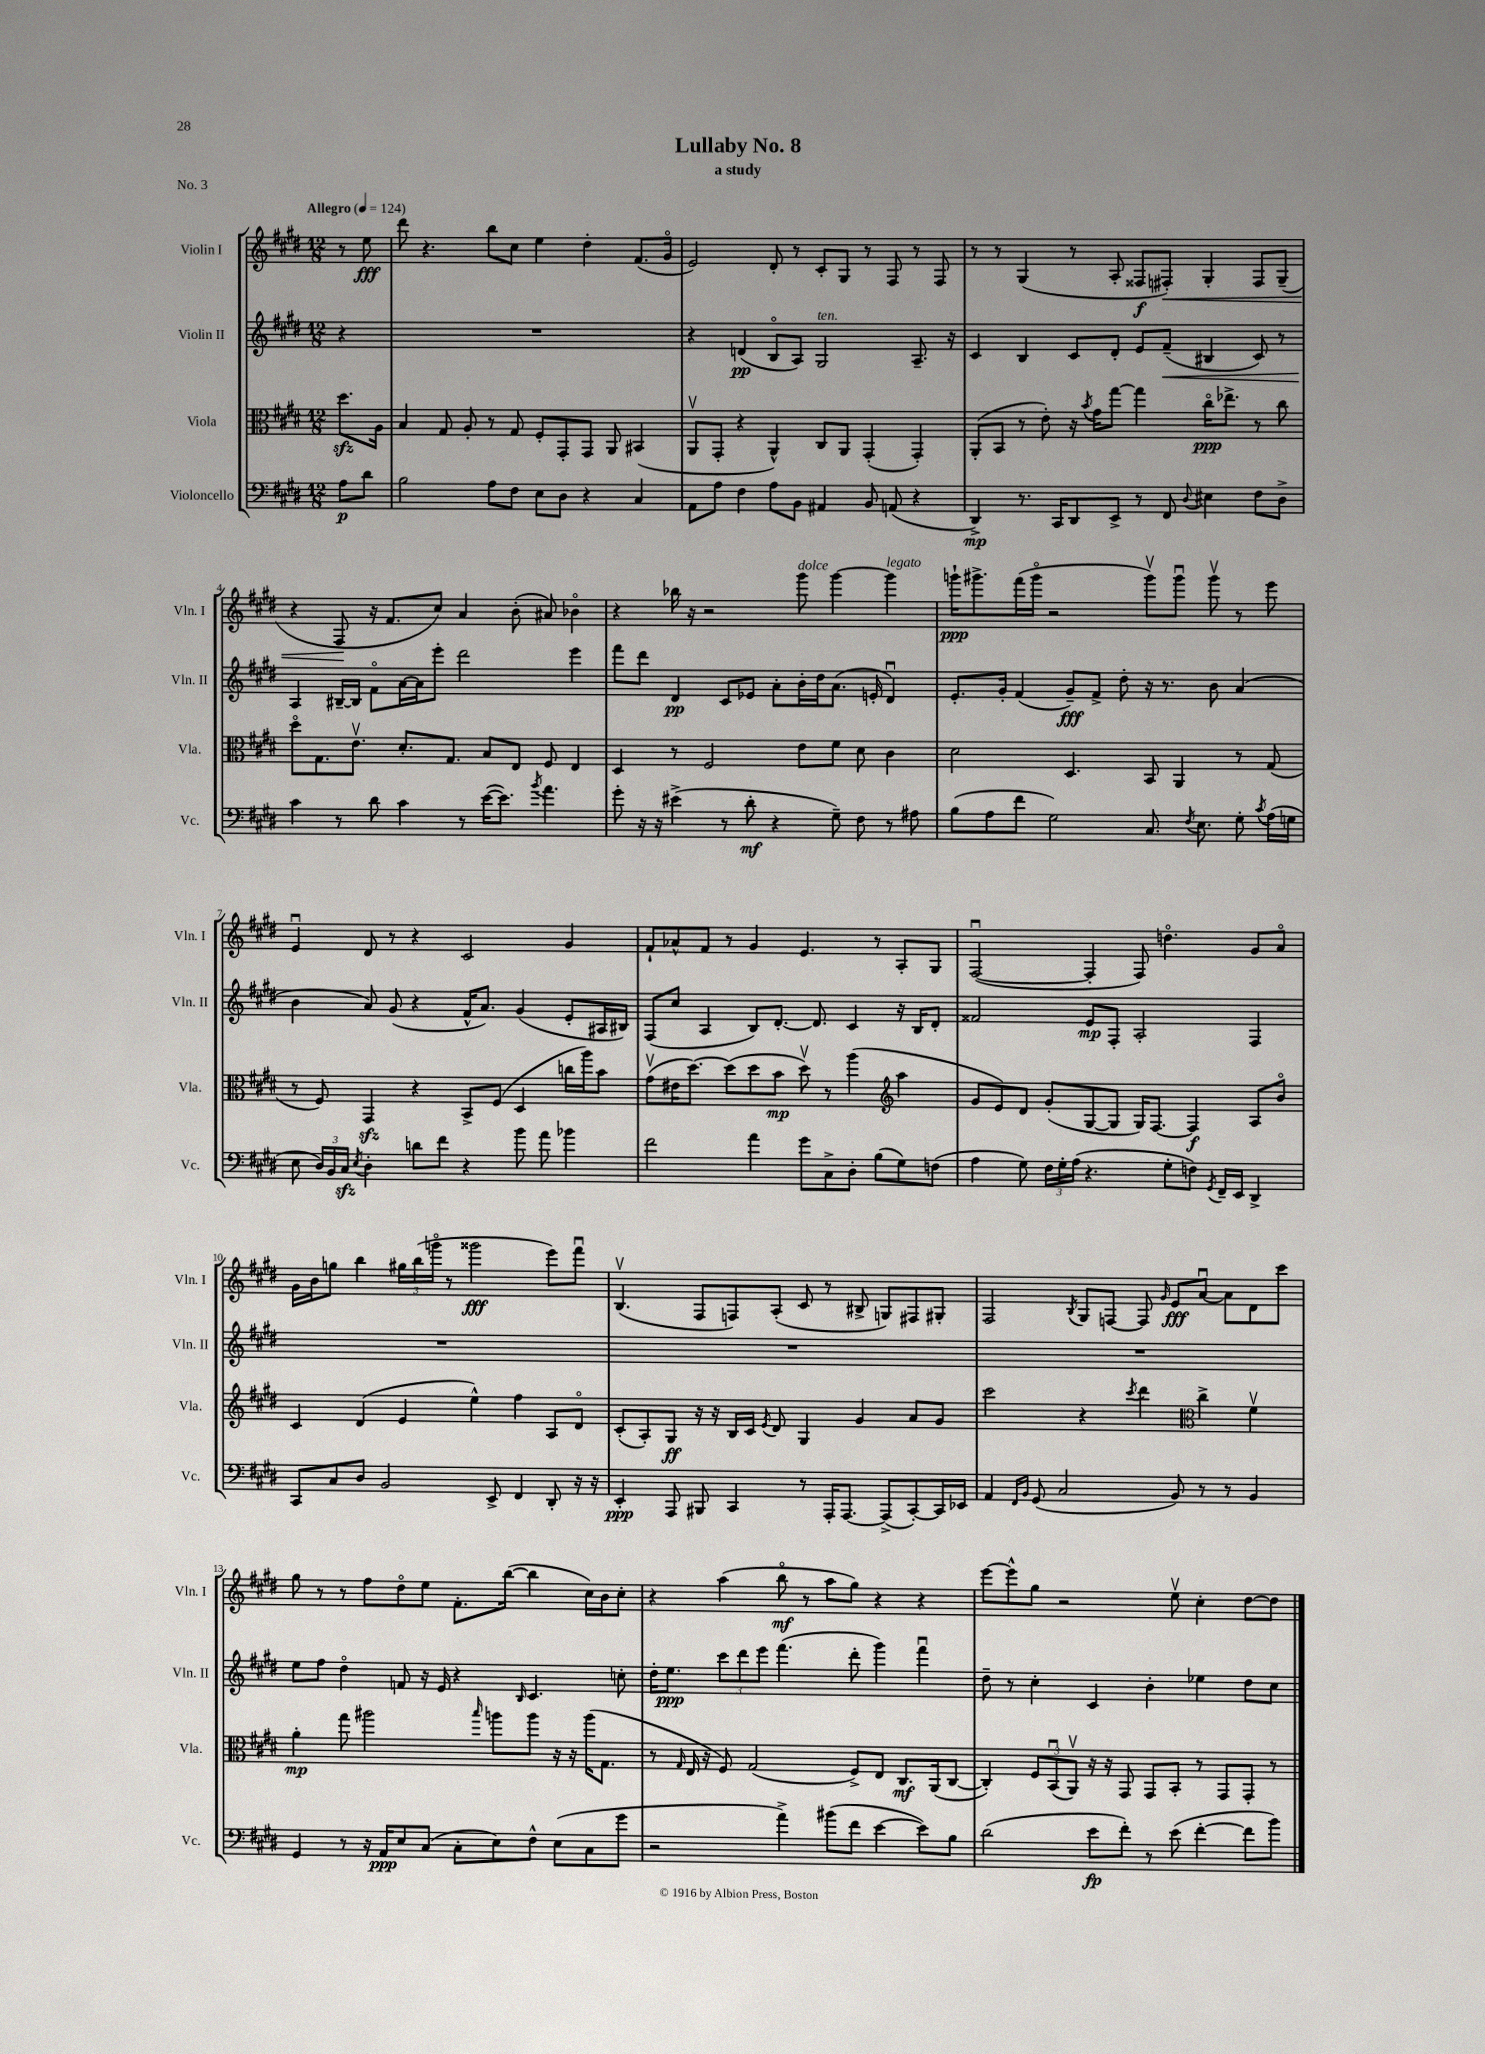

**kern	**dynam	**kern	**dynam	**kern	**dynam	**kern	**dynam
*part4	*part4	*part3	*part3	*part2	*part2	*part1	*part1
*staff4	*staff4	*staff3	*staff3	*staff2	*staff2	*staff1	*staff1
*I"Violoncello	*	*I"Viola	*	*I"Violin II	*	*I"Violin I	*
*I'Vc.	*	*I'Vla.	*	*I'Vln. II	*	*I'Vln. I	*
*clefF4	*	*clefC3	*	*clefG2	*	*clefG2	*
*k[f#c#g#d#]	*	*k[f#c#g#d#]	*	*k[f#c#g#d#]	*	*k[f#c#g#d#]	*
*M12/8	*	*M12/8	*	*M12/8	*	*M12/8	*
*MM124	*	*MM124	*	*MM124	*	*MM124	*
=	=	=	=	=	=	=	=
!	!	!	!	!	!	!LO:TX:a:B:t=Allegro	!
8A\L	p	8.dd#zz\L	.	4r	.	8r	.
8d#\J	.	.	.	.	.	8ee\	fff
.	.	16A\Jk	.	.	.	.	.
=1	=1	=1	=1	=1	=1	=1	=1
2B\	.	4B/	.	1.r	.	8ddd#\	.
.	.	.	.	.	.	4.r	.
.	.	8G#/	.	.	.	.	.
.	.	8A'/	.	.	.	.	.
8A\L	.	8r	.	.	.	8bb\L	.
8F#\J	.	8G#/	.	.	.	8cc#\J	.
8E\L	.	8F#'/L	.	.	.	4ee\	.
8D#\J	.	8GG#'/	.	.	.	.	.
4r	.	8GG#/J	.	.	.	4dd#'\	.
.	.	8AA/	.	.	.	.	.
4C#/	.	(4BB#X/	.	.	.	(8.f#/L	.
.	.	.	.	.	.	16g#/Jk	.
=2	=2	=2	=2	=2	=2	=2	=2
8AA\L	.	8AAv/L	.	4r	.	2e/)	.
8A\J	.	8GG#'/J	.	.	.	.	.
4F#\	.	4r	.	(4dn/	pp	.	.
8A\L	.	4AA^^/)	.	8B/L	.	8d#'/	.
8BB\J	.	.	.	8A/J)	.	8r	.
!	!	!	!	!LO:TX:a:i:t=ten.	!	!	!
4AA#X/	.	8C#/L	.	2G#/	.	8c#'/L	.
.	.	8AA/J	.	.	.	8G#/J	.
8BB/	.	(4GG#'/	.	.	.	8r	.
(8AAn/	.	.	.	.	.	8F#/	.
4r	.	4GG#'/)	.	8.A~/	.	8r	.
.	.	.	.	.	.	8F#/	.
.	.	.	.	16r	.	.	.
=3	=3	=3	=3	=3	=3	=3	=3
4DD#^/)	mp	(8AA'/L	.	4c#/	.	8r	.
.	.	8BB/J	.	.	.	8r	.
8.r	.	8r	.	4B/	.	(4G#/	.
.	.	8e'\)	.	.	.	.	.
16CC#/KL	.	.	.	.	.	.	.
8DD#/	.	16r	.	8c#/L	.	8r	.
.	.	8qb/	.	.	.	.	.
.	.	16g#\KL	.	.	.	.	.
8EE^/J	.	[8gg#\J	.	8d#'/J	.	8A'/	.
8r	.	4gg#\]	.	8e/L	.	8F##X/L	f
!	!	!	!	!	!LO:HP:b	!	!LO:HP:b
8FF#/	.	.	.	(8f#~/J	<	8F#X'/J)	<
8qqD#/	.	.	.	.	.	.	.
4E#X\	.	16cc#\KL	ppp	4B#X/	.	4G#'/	.
.	.	8.ee-X^\J	.	.	.	.	.
8F#\L	.	8r	.	8c#/)	.	8F#/L	.
8D#^\J	.	8cc#\	.	8r	.	(8G#~/J	.
!!LO:LB:g=z
=4	=4	=4	=4	=4	=4	=4	=4
4c#\	.	8dd#\L	.	4A/	.	4r	.
.	.	8.G#\	.	.	.	.	.
8r	.	.	.	[16B#X~/LL	[	8F#/	.
.	.	8.ev\J	.	16B#/JJ]	.	.	.
8d#\	.	.	.	8f#\L	.	16r	[
.	.	.	.	.	.	8.f#/L	.
4c#\	.	8.d#'/L	.	[16a\L	.	.	.
.	.	.	.	16a\J]	.	.	.
.	.	.	.	8eee'\J	.	8cc#/J)	.
.	.	8.G#/J	.	.	.	.	.
8r	.	.	.	2ddd#\	.	4a/	.
([16e\KL	.	8B/L	.	.	.	.	.
8.e\J])	.	.	.	.	.	.	.
.	.	8E/J	.	.	.	(8b'\	.
8qb/	.	.	.	.	.	.	.
4.a\	.	8F#/	.	.	.	8a#X/)	.
.	.	4E/	.	4eee\	.	4b-X\	.
=5	=5	=5	=5	=5	=5	=5	=5
8g#'\	.	4D#/	.	8fff#\L	.	4r	.
16r	.	.	.	8ddd#\J	.	.	.
16r	.	.	.	.	.	.	.
(4e#X^\	.	8r	.	4d#/	pp	16bb-X\	.
.	.	.	.	.	.	16r	.
.	.	2F#/	.	.	.	2r	.
8r	.	.	.	8c#/L	.	.	.
8d#'\	mf	.	.	8e-X/J	.	.	.
4r	.	.	.	8a'\L	.	.	.
!	!	!	!	!	!	!LO:TX:a:i:t=dolce	!
.	.	8e\L	.	16b'\L	.	8ggg#\	.
.	.	.	.	16dd#\J	.	.	.
8G#~\)	.	8f#\J	.	(8.a\J	.	[4ggg#\	.
8F#\	.	8d#\	.	.	.	.	.
.	.	.	.	16en'/	.	.	.
!	!	!	!	!	!	!LO:TX:a:i:t=legato	!
8r	.	4c#\	.	4d#u/)	.	4ggg#\]	.
8A#X\	.	.	.	.	.	.	.
=6	=6	=6	=6	=6	=6	=6	=6
(8B\L	.	2d#\	.	8.e'/L	.	16gggn`\KL	ppp
.	.	.	.	.	.	8.ggg#X^\	.
8A\	.	.	.	.	.	.	.
.	.	.	.	16g#'/Jk	.	.	.
8f#\J	.	.	.	(4f#/	.	(16fff#\L	.
.	.	.	.	.	.	16ggg#\JJ	.
2G#\)	.	.	.	.	.	2r	.
.	.	4.D#/	.	8g#~/L)	fff	.	.
.	.	.	.	8f#^/J	.	.	.
.	.	.	.	8dd#'\	.	.	.
8.C#/	.	8BB/	.	16r	.	8ggg#v\L)	.
.	.	.	.	8.r	.	.	.
.	.	4AA/	.	.	.	8ggg#u\J	.
8qF#/	.	.	.	.	.	.	.
8.E\	.	.	.	.	.	.	.
.	.	.	.	8b\	.	8ggg#v\	.
8G#'\	.	8r	.	(4a/	.	8r	.
8qc#/	.	.	.	.	.	.	.
(16A\LL	.	(8G#/	.	.	.	8eee\	.
16Gn\JJ	.	.	.	.	.	.	.
!!LO:LB:g=z
=7	=7	=7	=7	=7	=7	=7	=7
8E\	.	8r	.	4b\	.	4eu/	.
24D#/LL)	.	8F#/)	.	.	.	.	.
24BB/	.	.	.	.	.	.	.
24C#zz/JJ	.	.	.	.	.	.	.
8qE/	.	.	.	.	.	.	.
4D#'\	.	4GG#zz/	.	8a/)	.	8d#/	.
.	.	.	.	(8g#/	.	8r	.
8dn\L	.	4r	.	4r	.	4r	.
8f#\J	.	.	.	.	.	.	.
4r	.	8BB^/L	.	16f#^^/KL	.	2c#/	.
.	.	.	.	8.a/J)	.	.	.
.	.	(8F#/J	.	.	.	.	.
8b\	.	4D#/	.	(4g#/	.	.	.
8a\	.	.	.	.	.	.	.
4b-X\	.	16ccn\LL	.	8e'/L	.	4g#/	.
.	.	16aa\J)	.	.	.	.	.
.	.	8b\J	.	16A#X/L	.	.	.
.	.	.	.	16B#X/JJ)	.	.	.
=8	=8	=8	=8	=8	=8	=8	=8
2f#\	.	(8g#v\L	.	(8F#/L	.	8f#`/L	.
.	.	16e#X\K	.	8cc#/J	.	8a-X^^/	.
.	.	[8.dd#\J)	.	.	.	.	.
.	.	.	.	4A/	.	8f#/J	.
.	.	(8dd#\L]	.	.	.	8r	.
4a\	.	8dd#\	.	8B/L)	.	4g#/	.
.	.	8b\J	mp	[8.d#'/J	.	.	.
8g#\L	.	8dd#v\)	.	.	.	4.e/	.
.	.	.	.	8.d#/]	.	.	.
8C#^\	.	8r	.	.	.	.	.
8D#'\J	.	(4aa\	.	4c#/	.	.	.
(8B\L	.	.	.	.	.	8r	.
*	*	*clefG2	*	*	*	*	*
8G#\)	.	4aa\	.	16r	.	8A'/L	.
.	.	.	.	16B/KL	.	.	.
(8Fn\J	.	.	.	8d#'/J	.	8G#/J	.
=9	=9	=9	=9	=9	=9	=9	=9
4A\	.	8g#/L	.	2f##X/	.	([2F#u/	.
.	.	8e/)	.	.	.	.	.
8G#\)	.	8d#/J	.	.	.	.	.
24F#\LL	.	(8g#'/L	.	.	.	.	.
24G#'\	.	.	.	.	.	.	.
(24A\JJ	.	.	.	.	.	.	.
4.r	.	[8G#/	.	8e/L	mp	4F#'/]	.
.	.	8G#/J]	.	8F#'/J	.	.	.
.	.	16G#/KL)	.	2A'/	.	8F#/)	.
.	.	[8.F#/J	.	.	.	.	.
8G#'\L	.	.	.	.	.	4.ddn\	.
8Fn\J)	.	4F#/]	f	.	.	.	.
8qGG#/	.	.	.	.	.	.	.
16FF#~/LL	.	.	.	.	.	.	.
16EE/JJ	.	.	.	.	.	.	.
4DD#^/	.	8A/L	.	4F#/	.	8g#/L	.
.	.	8b/J	.	.	.	8a/J	.
!!LO:LB:g=z
=10	=10	=10	=10	=10	=10	=10	=10
8CC#/L	.	4c#/	.	1.r	.	16g#\LL	.
.	.	.	.	.	.	16b\J	.
8C#/	.	.	.	.	.	8ggn\J	.
8D#/J	.	(4d#/	.	.	.	4bb\	.
2BB/	.	.	.	.	.	.	.
.	.	4e/	.	.	.	24gg#X\LL	.
.	.	.	.	.	.	(24bb\	.
.	.	.	.	.	.	24gggn\JJ	.
.	.	.	.	.	.	8r	.
.	.	4ee^^\)	.	.	.	2ggg##X\	fff
8EE^/	.	.	.	.	.	.	.
4FF#/	.	4ff#\	.	.	.	.	.
8DD#'/	.	8A/L	.	.	.	8eee\L)	.
16r	.	8d#/J	.	.	.	8fff#u\J	.
16r	.	.	.	.	.	.	.
=11	=11	=11	=11	=11	=11	=11	=11
4EE'/	ppp	(8c#'/L	.	1.r	.	(4.Bv/	.
.	.	8A'/)	.	.	.	.	.
8AAA/	.	8G#/J	ff	.	.	.	.
8BBB#X/	.	16r	.	.	.	8F#/L	.
.	.	16r	.	.	.	.	.
4CC#/	.	16B/LL	.	.	.	8Fn/)	.
.	.	16c#/JJ	.	.	.	.	.
.	.	8qe/	.	.	.	.	.
.	.	8d#/	.	.	.	(8A'/J	.
8r	.	4G#/	.	.	.	8c#/	.
16AAA'/KL	.	.	.	.	.	8r	.
[8.AAA/J	.	.	.	.	.	.	.
.	.	4g#/	.	.	.	8B#X^/	.
(8AAA^/L]	.	.	.	.	.	8Gn/L)	.
[8CC#'/)	.	8a/L	.	.	.	8F#X/	.
16CC#/L]	.	8g#/J	.	.	.	8G#X'/J	.
16EE-X/JJ	.	.	.	.	.	.	.
=12	=12	=12	=12	=12	=12	=12	=12
4AA/	.	2ccc#\	.	1.r	.	2F#/	.
16qqFF#/LL	.	.	.	.	.	.	.
16qqBB/JJ	.	.	.	.	.	.	.
(8GG#/	.	.	.	.	.	.	.
2C#/	.	.	.	.	.	.	.
.	.	.	.	.	.	8qB/	.
.	.	4r	.	.	.	8G#/L	.
.	.	.	.	.	.	[8Fn/J	.
.	.	8qccc#/	.	.	.	.	.
.	.	4ddd#\	.	.	.	8F/]	.
.	.	.	.	.	.	16qqg#/	.
8BB/)	.	.	.	.	.	8e/L	fff
*	*	*clefC3	*	*	*	*	*
8r	.	4cc#^\	.	.	.	[8au/J	.
8r	.	.	.	.	.	8a\L]	.
4BB/	.	4f#v\	.	.	.	8d#\	.
.	.	.	.	.	.	8ccc#\J	.
!!LO:LB:g=z
=13	=13	=13	=13	=13	=13	=13	=13
4GG#/	.	4a'\	mp	8ee\L	.	8gg#\	.
.	.	.	.	8ff#\J	.	8r	.
8r	.	8gg#\	.	4dd#\	.	8r	.
16r	.	2aa#X\	.	.	.	8ff#\L	.
16AA/KL	ppp	.	.	.	.	.	.
8E/	.	.	.	8fn/	.	8dd#\	.
(8C#/J	.	.	.	16r	.	8ee\J	.
.	.	.	.	16e/	.	.	.
8C#'\L	.	.	.	4r	.	8.f#'\L	.
.	.	16qqbb/	.	.	.	.	.
8E\)	.	8aan\L	.	.	.	.	.
.	.	.	.	.	.	([16bb\Jk	.
.	.	.	.	16qqB/	.	.	.
8F#^^\J	.	8aa\J	.	4.c#/	.	4bb\]	.
(8E\L	.	16r	.	.	.	.	.
.	.	16r	.	.	.	.	.
8C#\	.	(16aa\KL	.	.	.	16cc#\LL)	.
.	.	8.G#\J	.	.	.	16b\J	.
8g#\J	.	.	.	8ccn'\	.	8cc#'\J	.
=14	=14	=14	=14	=14	=14	=14	=14
2r	.	8r	.	16dd#'\KL	.	4r	.
.	.	.	.	8.ee\J	ppp	.	.
.	.	16qqG#/	.	.	.	.	.
.	.	16E/	.	.	.	.	.
.	.	16r	.	.	.	.	.
.	.	8F#/)	.	12ccc#\L	.	(4aa\	.
.	.	.	.	12ddd#\	.	.	.
.	.	(2G#/	.	.	.	.	.
.	.	.	.	12eee\J	.	.	.
4a^\)	.	.	.	(4.fff#\	.	8bb\	mf
.	.	.	.	.	.	8r	.
(8b#X\L	.	.	.	.	.	8aa\L	.
8f#\J	.	8F#^/L)	.	8ddd#'\	.	8gg#\J)	.
[4e\	.	8E/J	.	4ggg#\)	.	4r	.
.	.	8.C#/L	mf	.	.	.	.
8e\L])	.	.	.	4fff#u\	.	4r	.
.	.	(16AA/k	.	.	.	.	.
8B\J	.	[8C#/J	.	.	.	.	.
=15	=15	=15	=15	=15	=15	=15	=15
(2d#\	.	4C#'/])	.	8dd#~\	.	[8eee\L	.
.	.	.	.	8r	.	8eee^^\]	.
.	.	12F#/L	.	4cc#'\	.	8gg#\J	.
.	.	(12BBu/	.	.	.	.	.
.	.	.	.	.	.	2r	.
.	.	12AAv/J)	.	.	.	.	.
8e\L	fp	16r	.	4c#/	.	.	.
.	.	16r	.	.	.	.	.
8f#'\J)	.	8GG#/	.	.	.	.	.
8r	.	8GG#/L	.	4b'\	.	.	.
(8e\	.	8BB'/J	.	.	.	8eev\	.
[4f#'\	.	8r	.	4ee-X\	.	4cc#'\	.
.	.	8GG#/L	.	.	.	.	.
8f#\L]	.	8GG#'/J	.	8dd#\L	.	[8dd#\L	.
8b\J)	.	8r	.	8cc#\J	.	8dd#\J]	.
==	==	==	==	==	==	==	==
*-	*-	*-	*-	*-	*-	*-	*-
